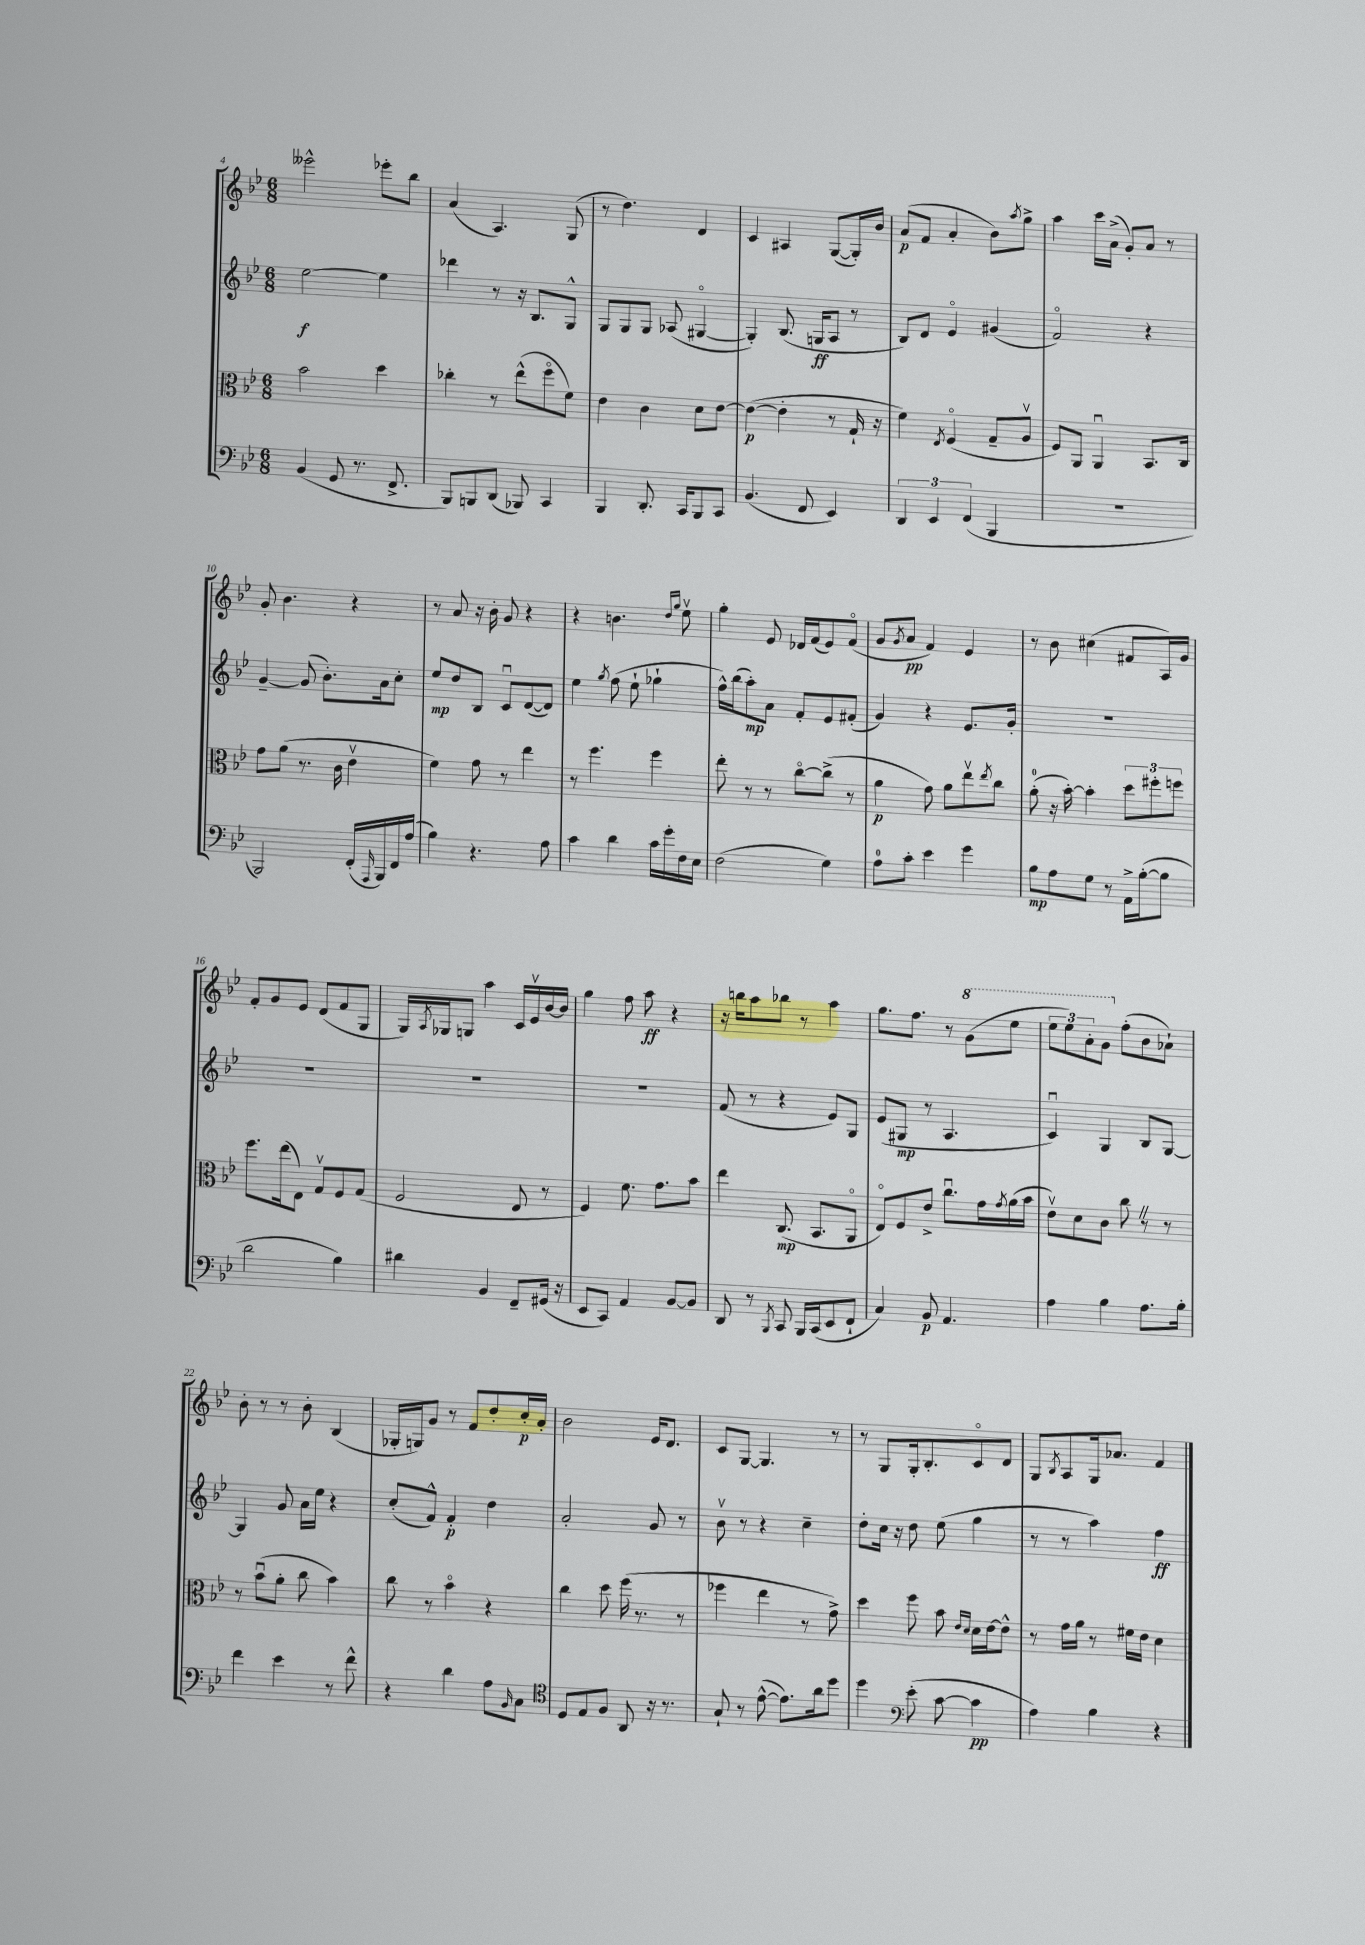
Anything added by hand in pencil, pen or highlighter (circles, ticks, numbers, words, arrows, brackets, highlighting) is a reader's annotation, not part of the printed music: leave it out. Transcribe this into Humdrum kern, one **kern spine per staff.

**kern	**dynam	**kern	**dynam	**kern	**dynam	**kern	**dynam
*part4	*part4	*part3	*part3	*part2	*part2	*part1	*part1
*staff4	*staff4	*staff3	*staff3	*staff2	*staff2	*staff1	*staff1
*clefF4	*	*clefC3	*	*clefG2	*	*clefG2	*
*k[b-e-]	*	*k[b-e-]	*	*k[b-e-]	*	*k[b-e-]	*
*M6/8	*	*M6/8	*	*M6/8	*	*M6/8	*
=4	=4	=4	=4	=4	=4	=4	=4
(4BB-/	.	2b-\	.	[2ee-\	f	2eee--X^^\	.
8GG/	.	.	.	.	.	.	.
8.r	.	.	.	.	.	.	.
.	.	4dd\	.	4ee-\]	.	8eee-X'\L	.
8.FF^/	.	.	.	.	.	.	.
.	.	.	.	.	.	8bb-\J	.
=5	=5	=5	=5	=5	=5	=5	=5
8BBB-/L)	.	4cc-X'\	.	4ddd-X\	.	(4a/	.
8BBBn/	.	.	.	.	.	.	.
(8DD/J	.	8r	.	8r	.	4.A/)	.
8BBB-X/)	.	(8ee-^^\L	.	16r	.	.	.
.	.	.	.	8.B-/L	.	.	.
4CC/	.	8ff\	.	.	.	.	.
.	.	8f\J)	.	8G^^/J	.	(8G/	.
=6	=6	=6	=6	=6	=6	=6	=6
4BBB-/	.	4e-\	.	8G/L	.	8r	.
.	.	.	.	8G/	.	4.dd\)	.
8.DD'/	.	4c\	.	8G/J	.	.	.
.	.	.	.	(8A-X/	.	.	.
16CC/KL	.	.	.	.	.	.	.
8BBB-/	.	8d\L	.	[4G#X/	.	4d/	.
8CC/J	.	[8e-\J	.	.	.	.	.
=7	=7	=7	=7	=7	=7	=7	=7
(4.BB-/	.	(4e-\_	p	4G#'/])	.	4c/	.
.	.	4e-'\]	.	(8.B-/	.	4A#X/	.
8FF/	.	.	.	.	.	.	.
.	.	.	.	16Gn/KL	ff	.	.
4EE-/)	.	8r	.	8A/J	.	([8G/L	.
.	.	16G`/	.	8r	.	16G'/L])	.
.	.	16r	.	.	.	16b-/JJ	.
=8	=8	=8	=8	=8	=8	=8	=8
6DD/	.	4f\)	.	8B-/L)	.	(8a/L	p
.	.	.	.	8d/J	.	8f/J	.
6EE-/	.	.	.	.	.	.	.
.	.	8qE-/	.	.	.	.	.
.	.	(4F/	.	4e-/	.	4a'/	.
(6FF/	.	.	.	.	.	.	.
4BBB-/	.	8G~/L	.	(4g#X/	.	8b-\L)	.
.	.	.	.	.	.	8qaa/	.
.	.	8Av/J	.	.	.	8gg^\J	.
=9	=9	=9	=9	=9	=9	=9	=9
2.r	.	8F/L)	.	2f/)	.	4aa\	.
.	.	8AA/J	.	.	.	.	.
.	.	4AAu/	.	.	.	16ccc\LL	.
.	.	.	.	.	.	(16a^\JJ	.
.	.	.	.	.	.	8g'/L)	.
.	.	8.BB-/L	.	4r	.	8a/J	.
.	.	.	.	.	.	8r	.
.	.	16C/Jk	.	.	.	.	.
!!LO:LB:g=z
=10	=10	=10	=10	=10	=10	=10	=10
2BBB-/)	.	8g\L	.	[4g~/	.	8g'/	.
.	.	(8a\J	.	.	.	4.b-\	.
.	.	8.r	.	(8g/]	.	.	.
.	.	.	.	8.b-'\L)	.	.	.
.	.	16c\	.	.	.	.	.
(16FF'/LL	.	4e-v\	.	.	.	4r	.
16qqAAA/	.	.	.	.	.	.	.
16BBB-/)	.	.	.	16a\k	.	.	.
16FF/	.	.	.	8cc'\J	.	.	.
(16A/JJ	.	.	.	.	.	.	.
=11	=11	=11	=11	=11	=11	=11	=11
4B-\)	.	4f\)	.	8ee-/L	mp	8r	.
.	.	.	.	8dd/	.	8a/	.
4.r	.	8g\	.	8B-/J	.	16r	.
.	.	.	.	.	.	16b-'\	.
.	.	8r	.	8cu/L	.	8g/	.
.	.	4ee-\	.	([8d/	.	4r	.
8A\	.	.	.	8d/J])	.	.	.
=12	=12	=12	=12	=12	=12	=12	=12
4c\	.	8r	.	4ee-\	.	4r	.
.	.	4.ff\	.	.	.	.	.
.	.	.	.	8qgg/	.	.	.
4d\	.	.	.	(8ff\	.	4.bn\	.
.	.	.	.	8ee-`\	.	.	.
16c\LL	.	4ff\	.	4gg-X`\	.	.	.
16g'\	.	.	.	.	.	.	.
.	.	.	.	.	.	16qqdd/LL	.
.	.	.	.	.	.	16qqgg/JJ	.
16F\	.	.	.	.	.	8ee-v\	.
16E-\JJ	.	.	.	.	.	.	.
=13	=13	=13	=13	=13	=13	=13	=13
(2F\	.	8ee-'\	.	16ff^^\LL)	.	4gg'\	.
.	.	.	.	(16bb-\J	.	.	.
.	.	8r	.	8aa'\)	mp	.	.
.	.	8r	.	8a\J	.	8e-/	.
.	.	[8cc\L	.	8f'/L	.	16d-X/LL	.
.	.	.	.	.	.	(16f/J	.
4G\)	.	(8cc^\J]	.	8e-/	.	8e-/)	.
.	.	8r	.	(8f#X'/J	.	(8f/J	.
=14	=14	=14	=14	=14	=14	=14	=14
8A\L	.	4a\	p	4g/)	.	8g/L	.
.	.	.	.	.	.	8qg/	.
8c'\J	.	.	.	.	.	8a/J	pp
4e-\	.	8g\)	.	4r	.	4f/)	.
.	.	8a\L	.	.	.	.	.
4g\	.	8ee-v\	.	8.e-/L	.	4e-/	.
.	.	8qee-/	.	.	.	.	.
.	.	8cc\J	.	.	.	.	.
.	.	.	.	16g'/Jk	.	.	.
=15	=15	=15	=15	=15	=15	=15	=15
8B-\L	mp	(8a'\	.	2.r	.	8r	.
8A\	.	16r	.	.	.	8b-\	.
.	.	[16b-'\)	.	.	.	.	.
8G\J	.	4b-'\]	.	.	.	(4cc#X\	.
8r	.	.	.	.	.	.	.
16AA^\LL	.	12dd\L	.	.	.	8f#X/L	.
([16B-'\J	.	.	.	.	.	.	.
.	.	12ff#X'\	.	.	.	.	.
8B-\J]	.	.	.	.	.	16A/L)	.
.	.	12ffn\J	.	.	.	.	.
.	.	.	.	.	.	16g/JJ	.
!!LO:LB:g=z
=16	=16	=16	=16	=16	=16	=16	=16
2d\	.	8.ff\L	.	2.r	.	8f'/L	.
.	.	.	.	.	.	8g/	.
.	.	(16ee-\k	.	.	.	.	.
.	.	8E-\J)	.	.	.	8e-/J	.
.	.	8Gv/L	.	.	.	(8d/L	.
4B-\)	.	8F/	.	.	.	8f/	.
.	.	(8G/J	.	.	.	8G/J	.
=17	=17	=17	=17	=17	=17	=17	=17
4d#X\	.	2F/	.	2.r	.	16G/LL)	.
.	.	.	.	.	.	8qA/	.
.	.	.	.	.	.	16G-X/J	.
.	.	.	.	.	.	8Gn/J	.
4BB-/	.	.	.	.	.	4aa\	.
8FF~/L	.	8E-/	.	.	.	16c/LL	.
.	.	.	.	.	.	16e-v/	.
(16GG#X/Jk	.	8r	.	.	.	[16b-/	.
16r	.	.	.	.	.	16b-/JJ]	.
=18	=18	=18	=18	=18	=18	=18	=18
8EE-/L	.	4F/)	.	2.r	.	4gg\	.
8CC/J)	.	.	.	.	.	.	.
4AA/	.	8.f\	.	.	.	8ff\	.
.	.	.	.	.	.	8aa\	ff
.	.	8.g\L	.	.	.	.	.
[8BB-/L	.	.	.	.	.	4r	.
8BB-/J]	.	8b-\J	.	.	.	.	.
=19	=19	=19	=19	=19	=19	=19	=19
8DD/	.	4ee-\	.	(8f/	.	16r	.
.	.	.	.	.	.	16bbn\KL	.
8r	.	.	.	8r	.	8aa\	.
8qBBB-/	.	.	.	.	.	.	.
8CC/	.	(8.C/	mp	4r	.	8bb-X\J	.
16BBB-/LL	.	.	.	.	.	8r	.
(16CC/J	.	8.BB-/L	.	.	.	.	.
8EE-/	.	.	.	8e-/L)	.	4aa\	.
8FF`/J	.	8AA/J	.	8G/J	.	.	.
=20	=20	=20	=20	=20	=20	=20	=20
4C/)	.	8E-/L)	.	(8e-/L	.	8.gg\L	.
.	.	8F/	.	8G#X/J	mp	.	.
.	.	.	.	.	.	8.ff\J	.
8BB-/	p	8e-^/J	.	8r	.	.	.
4.AA/	.	8.ccu\L	.	4.A/	.	8r	.
*	*	*	*	*	*	*8va	*
.	.	.	.	.	.	(8gg\L	.
.	.	16g\L	.	.	.	.	.
.	.	8qg/	.	.	.	.	.
.	.	(16a\	.	.	.	8eee-\J	.
.	.	16b-\JJ	.	.	.	.	.
=21	=21	=21	=21	=21	=21	=21	=21
4A\	.	8e-v\L)	.	4cu/)	.	12eee-\L	.
.	.	.	.	.	.	12eee-\)	.
.	.	8d\	.	.	.	.	.
.	.	.	.	.	.	12aa'\	.
4B-\	.	8c\J	.	4G/	.	8gg\J	.
*	*	*	*	*	*	*X8va	*
.	.	8ccZ\	.	.	.	(8ff'\L	.
8.A\L	.	8r	.	8B-/L	.	8b-\	.
.	.	8r	.	[8G/J	.	8a-X`\J)	.
16B-'\Jk	.	.	.	.	.	.	.
!!LO:LB:g=z
=22	=22	=22	=22	=22	=22	=22	=22
4f\	.	8r	.	4G/]	.	8b-'\	.
.	.	(8b-u\L	.	.	.	8r	.
4e-\	.	8a'\J	.	8g/	.	8r	.
.	.	8cc\	.	16a\LL	.	8b-'\	.
.	.	.	.	16ee-\JJ	.	.	.
8r	.	4b-\)	.	4r	.	(4B-/	.
8f^^\	.	.	.	.	.	.	.
=23	=23	=23	=23	=23	=23	=23	=23
4r	.	8cc\	.	(8cc'/L	.	16G-X'/LL	.
.	.	.	.	.	.	16Gn/J)	.
.	.	8r	.	8f^^/J)	.	8g/J	.
4d\	.	4b-\	.	4f'/	p	8r	.
.	.	.	.	.	.	8f/L	.
8A\L	.	4r	.	4dd\	.	8dd'/	.
16qqBB-/	.	.	.	.	.	.	.
8C\J	.	.	.	.	.	16cc'/L	p
.	.	.	.	.	.	16a'/JJ	.
=24	=24	=24	=24	=24	=24	=24	=24
*clefC4	*	*	*	*	*	*	*
8D/L	.	4cc\	.	2a'/	.	2b-\	.
8E-/	.	.	.	.	.	.	.
8F/J	.	8dd\	.	.	.	.	.
8AA/	.	(16ff\	.	.	.	.	.
.	.	8.r	.	.	.	.	.
16r	.	.	.	8g/	.	16e-/KL	.
8.r	.	.	.	.	.	8.d/J	.
.	.	8r	.	8r	.	.	.
=25	=25	=25	=25	=25	=25	=25	=25
8G`/	.	4ff-X\	.	8b-v\	.	8c/L	.
8r	.	.	.	8r	.	[8G/J	.
([8e-^^\	.	4ee-\	.	4r	.	4.G/]	.
8.e-\L])	.	.	.	.	.	.	.
.	.	8r	.	4cc~\	.	.	.
16a\k	.	.	.	.	.	.	.
8dd\J	.	8g^\)	.	.	.	8r	.
=26	=26	=26	=26	=26	=26	=26	=26
4dd\	.	4dd\	.	8dd'\L	.	8r	.
.	.	.	.	16cc\Jk	.	8G/L	.
.	.	.	.	16r	.	.	.
*clefF4	*	*	*	*	*	*	*
(8e-'\	.	8ff\	.	8dd\	.	16G'/k	.
.	.	.	.	.	.	8.B-'/	.
[8c\	.	8b-\	.	(8ee-\	.	.	.
.	.	16qqe-/LL	.	.	.	.	.
.	.	16qqd/JJ	.	.	.	.	.
4c\]	pp	16d\LL	.	4gg\	.	8c/	.
.	.	[16e-\J	.	.	.	.	.
.	.	8e-^^\J]	.	.	.	8d/J	.
=27	=27	=27	=27	=27	=27	=27	=27
4A\)	.	8r	.	8r	.	8G/L	.
.	.	.	.	.	.	8qB-/	.
.	.	16g\LL	.	8r	.	8A/	.
.	.	16a\JJ	.	.	.	.	.
4B-\	.	8r	.	4aa\)	.	16G/k	.
.	.	.	.	.	.	8.a-X/J	.
.	.	16f#X\LL	.	.	.	.	.
.	.	16e-\JJ	.	.	.	.	.
4r	.	4d\	.	4ff\	ff	4f/	.
==	==	==	==	==	==	==	==
*-	*-	*-	*-	*-	*-	*-	*-
